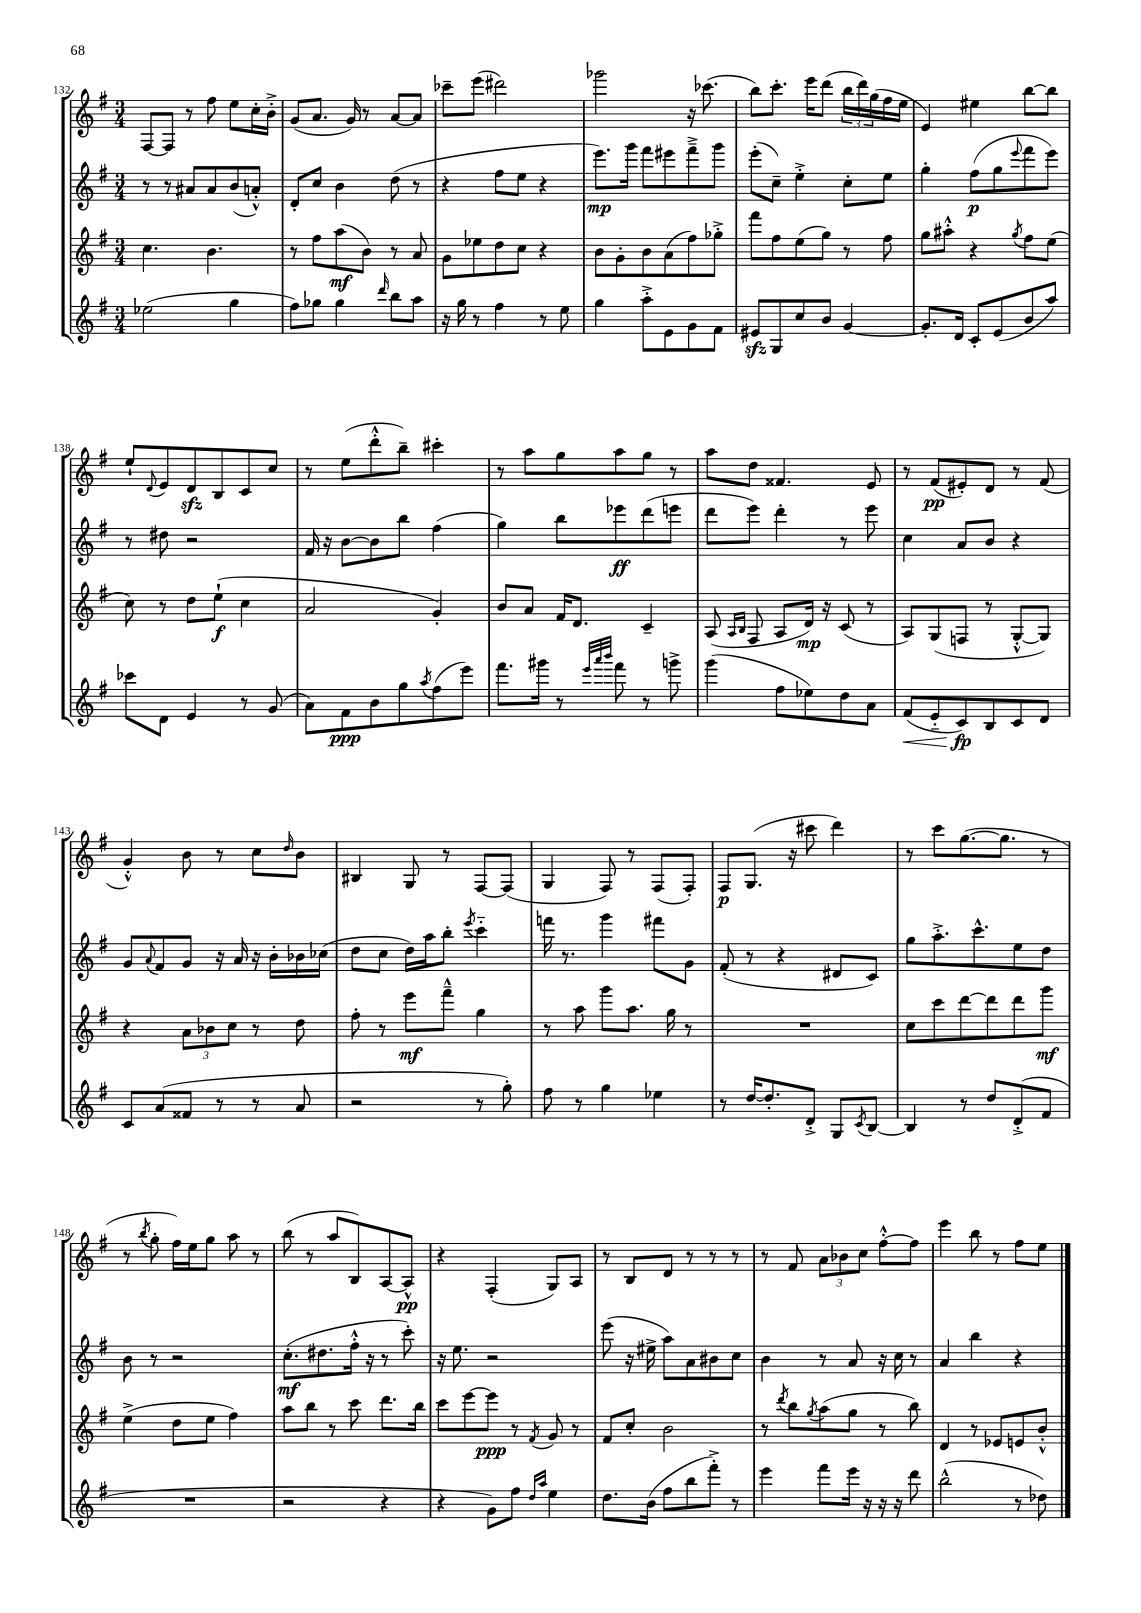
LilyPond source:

<<
\new StaffGroup <<
\new Staff = "s0" {
    \clef treble \key g \major \numericTimeSignature \time 3/4
    fis8~ fis8 r8 fis''8 e''8 c''16-. b'16-.-> |
    g'8( a'8. g'16) r8 a'8~ a'8 |
    ces'''8-- e'''8( dis'''2) |
    ges'''2 r16 ces'''8.( |
    b''8) c'''8.-. e'''16 d'''8( \tuplet 3/2 { b''16 d'''16) g''16( } fis''16 e''16 |
    e'4) eis''4 b''8~ b''8 |
    e''8-! \appoggiatura { d'8 } e'8 d'8\sfz b8 c'8 c''8 |
    r8 e''8( d'''8-.-^ b''8--) cis'''4-. |
    r8 a''8 g''8 a''8 g''8 r8 |
    a''8 d''8 fisis'4. e'8 |
    r8 fis'8\pp( eis'8-.) d'8 r8 fis'8( |
    g'4-.-^) b'8 r8 c''8 \grace { d''16 } b'8 |
    bis4 g8 r8 fis8~ fis8( |
    g4 fis8) r8 fis8( fis8-.) |
    fis8\p g8.( r16 cis'''8 d'''4) |
    r8 c'''8 g''8.~( g''8. r8 |
    r8 \acciaccatura { b''8 } g''8-. fis''16) e''16 g''8 a''8 r8 |
    b''8( r8 a''8 b8) a8~ a8-^\pp |
    r4 fis4-.( g8) a8 |
    r8 b8 d'8 r8 r8 r8 |
    r8 fis'8 \tuplet 3/2 { a'8 bes'8 c''8 } fis''8~-.-^ fis''8 |
    e'''4 b''8 r8 fis''8 e''8 \bar "|." |
}
\new Staff = "s1" {
    \clef treble \key g \major \numericTimeSignature \time 3/4
    r8 r8 ais'8 ais'8 b'8( a'8-.-^) |
    d'8-. c''8 b'4 d''8( r8 |
    r4 fis''8 e''8 r4 |
    e'''8.\mp) g'''16 fis'''8 eis'''8 fis'''8---> g'''8 |
    e'''8-.( c''8--) e''4-.-> c''8-. e''8 |
    g''4-. fis''8\p( g''8 \appoggiatura { e'''8 } fis'''8 e'''8) |
    r8 dis''8 r2 |
    fis'16 r16 b'8~ b'8 b''8 fis''4( |
    g''4) b''8 ees'''8\ff d'''8( e'''8 |
    d'''8 e'''8) d'''4-. r8 e'''8 |
    c''4 a'8 b'8 r4 |
    g'8 \appoggiatura { a'8 } fis'8 g'8 r16 a'16 r16 b'16-. bes'16 ces''16( |
    d''8 c''8 d''16) a''16 b''8-. \acciaccatura { e'''8 } c'''4-_ |
    f'''16 r8. g'''4 fis'''8 g'8 |
    fis'8-.( r8 r4 dis'8 c'8) |
    g''8 a''8.-.-> c'''8.-^ e''8 d''8 |
    b'8 r8 r2 |
    c''8.-.\mf( dis''8. fis''16-.-^ r16 r8 c'''8-.) |
    r16 e''8. r2 |
    e'''8( r16 eis''16-> a''8) a'8 bis'8 c''8 |
    b'4 r8 a'8 r16 c''16 r8 |
    a'4 b''4 r4 \bar "|." |
}
\new Staff = "s2" {
    \clef treble \key g \major \numericTimeSignature \time 3/4
    c''4. b'4. |
    r8 fis''8 a''8\mf( b'8) r8 a'8 |
    g'8 ees''8 d''8 c''8 r4 |
    b'8 g'8-. b'8 a'8( fis''8) ges''8-.-> |
    fis'''8 fis''8 e''8( g''8) r8 fis''8 |
    g''8 ais''8-.-^ r4 \acciaccatura { g''8 } fis''8 e''8( |
    c''8) r8 d''8 e''8-!\f( c''4 |
    a'2 g'4-.) |
    b'8 a'8 fis'16 d'8. c'4-- |
    a8( \grace { a16 b16 } fis8 a8 d'16\mp) r16 c'8( r8 |
    a8) g8( f8 r8 g8~-.-^ g8) |
    r4 \tuplet 3/2 { a'8 bes'8 c''8 } r8 d''8 |
    fis''8-. r8 e'''8\mf fis'''8---^ g''4 |
    r8 a''8 g'''8 a''8. g''16 r8 |
    R2. |
    c''8 c'''8 d'''8~ d'''8 d'''8 g'''8\mf |
    e''4->( d''8 e''8 fis''4) |
    a''8 b''8 r8 c'''8 d'''8. b''16 |
    c'''8 e'''8~ e'''8\ppp r8 \acciaccatura { fis'8 } g'8 r8 |
    fis'8 c''8-. b'2 |
    r8 \acciaccatura { d'''8 } b''8 \acciaccatura { g''8 } a''8( g''8 r8 b''8) |
    d'4 r8 ees'8 e'8 b'8-.-^ \bar "|." |
}
\new Staff = "s3" {
    \clef treble \key g \major \numericTimeSignature \time 3/4
    ees''2( g''4 |
    fis''8) ges''8 ges''4 \grace { d'''16 } b''8 a''8 |
    r16 g''16 r8 fis''4 r8 e''8 |
    g''4 a''8-.-> e'8 g'8 fis'8 |
    eis'8\sfz g8 c''8 b'8 g'4~ |
    g'8.-. d'16 c'8-. e'8( b'8 a''8) |
    ces'''8 d'8 e'4 r8 g'8( |
    a'8) fis'8\ppp b'8 g''8 \acciaccatura { a''8 } fis''8( e'''8) |
    fis'''8. gis'''16 r8 \grace { e'''32 a'''32 b'''32 } fis'''8 r8 g'''8-> |
    g'''4( fis''8 ees''8) d''8 a'8 |
    fis'8\<( e'8-_ c'8\fp\!) b8 c'8 d'8 |
    c'8 a'8( fisis'8 r8 r8 a'8 |
    r2 r8 g''8-.) |
    fis''8 r8 g''4 ees''4 |
    r8 d''16~ d''8.-. d'8-.-> g8 \acciaccatura { c'8 } b8~ |
    b4 r8 d''8 d'8-.->( fis'8 |
    R2. |
    r2 r4 |
    r4 g'8) fis''8 \grace { d''16 a''16 } e''4 |
    d''8. b'16( fis''8 b''8 fis'''8-.->) r8 |
    e'''4 fis'''8 e'''16 r16 r16 r16 d'''8 |
    b''2-^( r8 des''8) \bar "|." |
}
>>
>>
\layout { \context { \Score currentBarNumber = #132 } }
